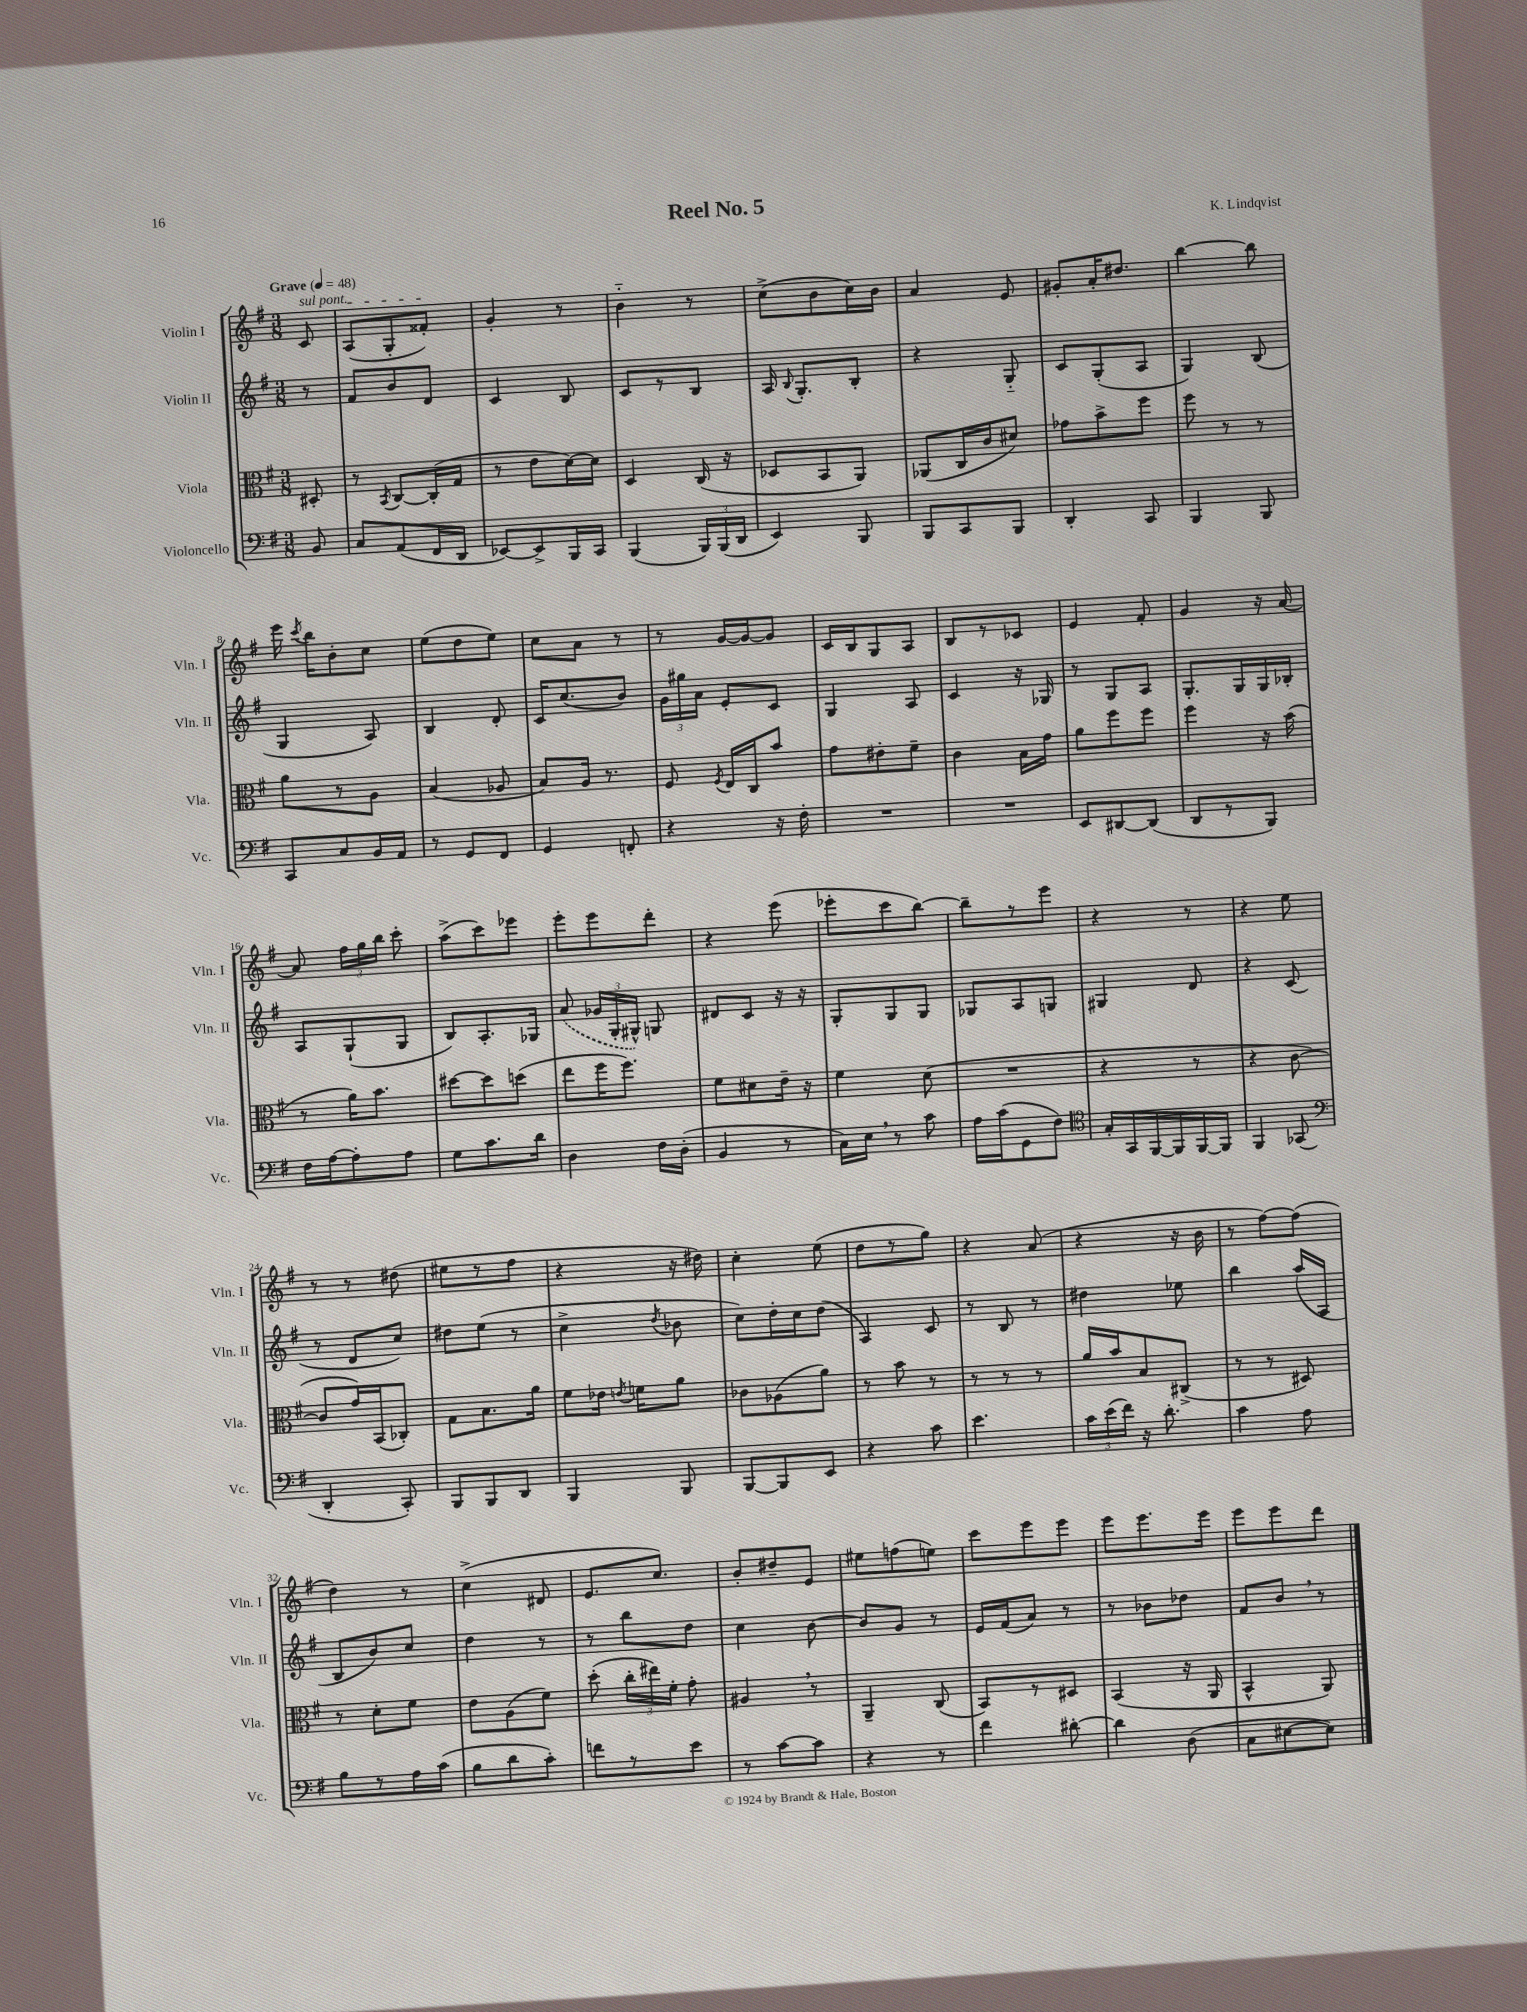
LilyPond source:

\header { title = "Reel No. 5" composer = "K. Lindqvist" }
<<
\new StaffGroup <<
\new Staff = "s0" \with { instrumentName = "Violin I" shortInstrumentName = "Vln. I" } {
    \clef treble \key g \major \numericTimeSignature \time 3/8 \partial 8 \tempo "Grave" 4 = 48
    \autoBeamOff \once \override TextSpanner.bound-details.left.text = \markup { \italic "sul pont." } c'8\startTextSpan |
    a8[( g8-. fisis'8]-.\stopTextSpan) |
    g'4-. r8 |
    b'4-_ r8 |
    c''8[->( b'8 c''16) b'16] |
    a'4 e'8 |
    gis'8[-. a'16-. dis''8.] |
    b''4~ b''8 |
    e'''16 \acciaccatura { c'''8 } b''16[ b'8-. c''8] |
    e''8[( d''8 e''8]) |
    c''8[ a'8] r8 |
    r8 g'16[~ g'16~ g'8] |
    c'16[ b16 g8 a8] |
    b8[ r8 ces'8] |
    e'4 fis'8-. |
    g'4 r16 a'16~ |
    a'8 \tuplet 3/2 { fis''16[ g''16 b''16] } c'''8-. |
    a''8[->( c'''8) ees'''8] |
    e'''8[-. e'''8 d'''8]-. |
    r4 e'''8( |
    ees'''8[-. c'''8 b''8]~) |
    b''8[-- r8 e'''8] |
    r4 r8 |
    r4 e''8 |
    r8 r8 dis''8( |
    eis''8[ r8 fis''8] |
    r4 r16 dis''16) |
    c''4-. e''8( |
    d''8[ r8 g''8]) |
    r4 a'8( |
    r4 r16 b'16 |
    r8 fis''8[~) fis''8]( |
    d''4) r8 |
    c''4->( dis'8 |
    e'8.[ c''8.]) |
    b'8[-. dis''8-- e'8] |
    eis''8[ f''8( e''8]) |
    c'''8[ e'''8 e'''8] |
    e'''8[ e'''8. e'''16] |
    e'''8[ e'''8 d'''8] \bar "|." |
}
\new Staff = "s1" \with { instrumentName = "Violin II" shortInstrumentName = "Vln. II" } {
    \clef treble \key g \major \numericTimeSignature \time 3/8 \partial 8
    \autoBeamOff r8 |
    fis'8[ b'8 d'8] |
    c'4 b8 |
    c'8[ r8 b8] |
    a16 \appoggiatura { b8 } g8.[-. b8]-. |
    r4 g8-_ |
    c'8[ g8-.( a8] |
    g4) b8( |
    g4 a8) |
    b4 d'8-. |
    c'16[ c''8.( b'8]) |
    \tuplet 3/2 { g'16[ gis''16 a'16] } e'8[-. c'8] |
    g4 a8 |
    c'4 r16 ges16 |
    r8 g8[ a8] |
    g8.[-. g16 g16 bes16]-. |
    a8[ g8-!( g8] |
    b8[) a8.-. ges16] |
    \once \slurDashed a'8( \tuplet 3/2 { ges'16[ g16-. gis16]-^) } g8 |
    dis'8[ c'8] r16 r16 |
    g8[-. g8 g8] |
    ges8[ a8 g8] |
    gis4 d'8 |
    r4 c'8( |
    r8 d'8[ c''8]) |
    dis''8[ e''8]( r8 |
    c''4-> \acciaccatura { d''8 } bes'8 |
    c''8[) d''16-. c''16 d''8]( |
    a4) c'8 |
    r8 b8 r8 |
    dis''4 ees''8 |
    b''4 a''16[( a16] |
    b8[ b'8) c''8] |
    d''4 r8 |
    r8 b''8[ d''8] |
    c''4 b'8~ |
    b'8[ g'8] r8 |
    e'16[ fis'16( a'8]) r8 |
    r8 bes'8[ des''8] |
    fis'8[ b'8] \breathe r8 \bar "|." |
}
\new Staff = "s2" \with { instrumentName = "Viola" shortInstrumentName = "Vla." } {
    \clef alto \key g \major \numericTimeSignature \time 3/8 \partial 8
    \autoBeamOff dis8-. |
    r8 \acciaccatura { b,8 } c8[~ c16-.( g16] |
    r8 e'8[ d'16~) d'16] |
    d4 c16( r16 |
    des8[ b,8 a,8]) |
    aes,8[( c16 c'16 dis'8]) |
    ges'8[ b'8-> fis''8] |
    fis''8 r8 r8 |
    a'8[ r8 a8] |
    b4( aes8 |
    b8[) a16] r8. |
    fis8 \acciaccatura { fis8 } e16[ c16 b'8] |
    g'8[ eis'8-. fis'8]-- |
    c'4 b16[ g'16] |
    a'8[ fis''8 fis''8] |
    fis''4 r16 b'16( |
    r8 a'16[) b'8.] |
    dis''8[~ dis''8 d''8]( |
    e''8[ fis''16 fis''8.]) |
    fis'8[ dis'8 e'16]-- r16 |
    fis'4 d'8( |
    R4. |
    r4 r8 |
    r4 c'8~ |
    c'8[ g'16) b,16( ces8]-.) |
    g8[ b8. a'16] |
    fis'8[ ees'16] \acciaccatura { e'8 } f'16[ a'8] |
    ces'8[ aes8( a'8]) |
    r8 b'8 r8 |
    r8 r8 r8 |
    a'16[ b'16 b8 cis8]->( |
    r8 r8 dis8) |
    r8 d'8[-. fis'8] |
    e'8[ a8( fis'8]) |
    d''8-.( \tuplet 3/2 { c''16[-. eis''16) fis'16]-. } g'8-. |
    ais4 \breathe r8 |
    a,4-- c8( |
    b,8[) r8 dis8] |
    b,4( r16 a,16 |
    b,4-^ a,8) \bar "|." |
}
\new Staff = "s3" \with { instrumentName = "Violoncello" shortInstrumentName = "Vc." } {
    \clef bass \key g \major \numericTimeSignature \time 3/8 \partial 8
    \autoBeamOff b,8 |
    c8[ a,8( fis,16 d,16] |
    ees,8[~) ees,8-> b,,16 c,16] |
    b,,4( \tuplet 3/2 { b,,16[) b,,16( d,16] } |
    e,4) b,,8 |
    b,,8[ c,8 b,,8] |
    d,4-. c,8 |
    b,,4 b,,8 |
    c,8[ c8 b,16 a,16] |
    r8 g,8[ fis,8] |
    g,4 f,8-. |
    r4 r16 fis16-. |
    R4. |
    R4. |
    e,8[ dis,8~ dis,8]( |
    d,8[ r8 b,,8]) |
    fis16[ a16~ a8-. a8] |
    g8[ c'8. d'16] |
    d4 fis16[ d16]-.( |
    b,4 r8 |
    c16[) e16] \breathe r8 c'8 |
    a16[ c'16( g,8 fis8]) |
    \clef tenor g16[-. g,16 fis,16~ fis,16 fis,16~ fis,16] |
    fis,4 ges,8( |
    \clef bass d,4-. c,8-.) |
    b,,8[ b,,8 d,8] |
    b,,4 b,,8 |
    b,,8[~ b,,8 e,8] |
    r4 c'8 |
    e'4. |
    \tuplet 3/2 { c'16[ e'16( fis'16]) } r16 d'8.-. |
    c'4 a8 |
    b8[ r8 a16 c'16]( |
    b8[ d'8 c'8]-.) |
    f'8[ r8 e'8] |
    r8 c'8[~ c'8] |
    r4 r8 |
    fis'4 dis'8~-. |
    dis'4 d8( |
    c8[ eis8~ eis8]) \bar "|." |
}
>>
>>
